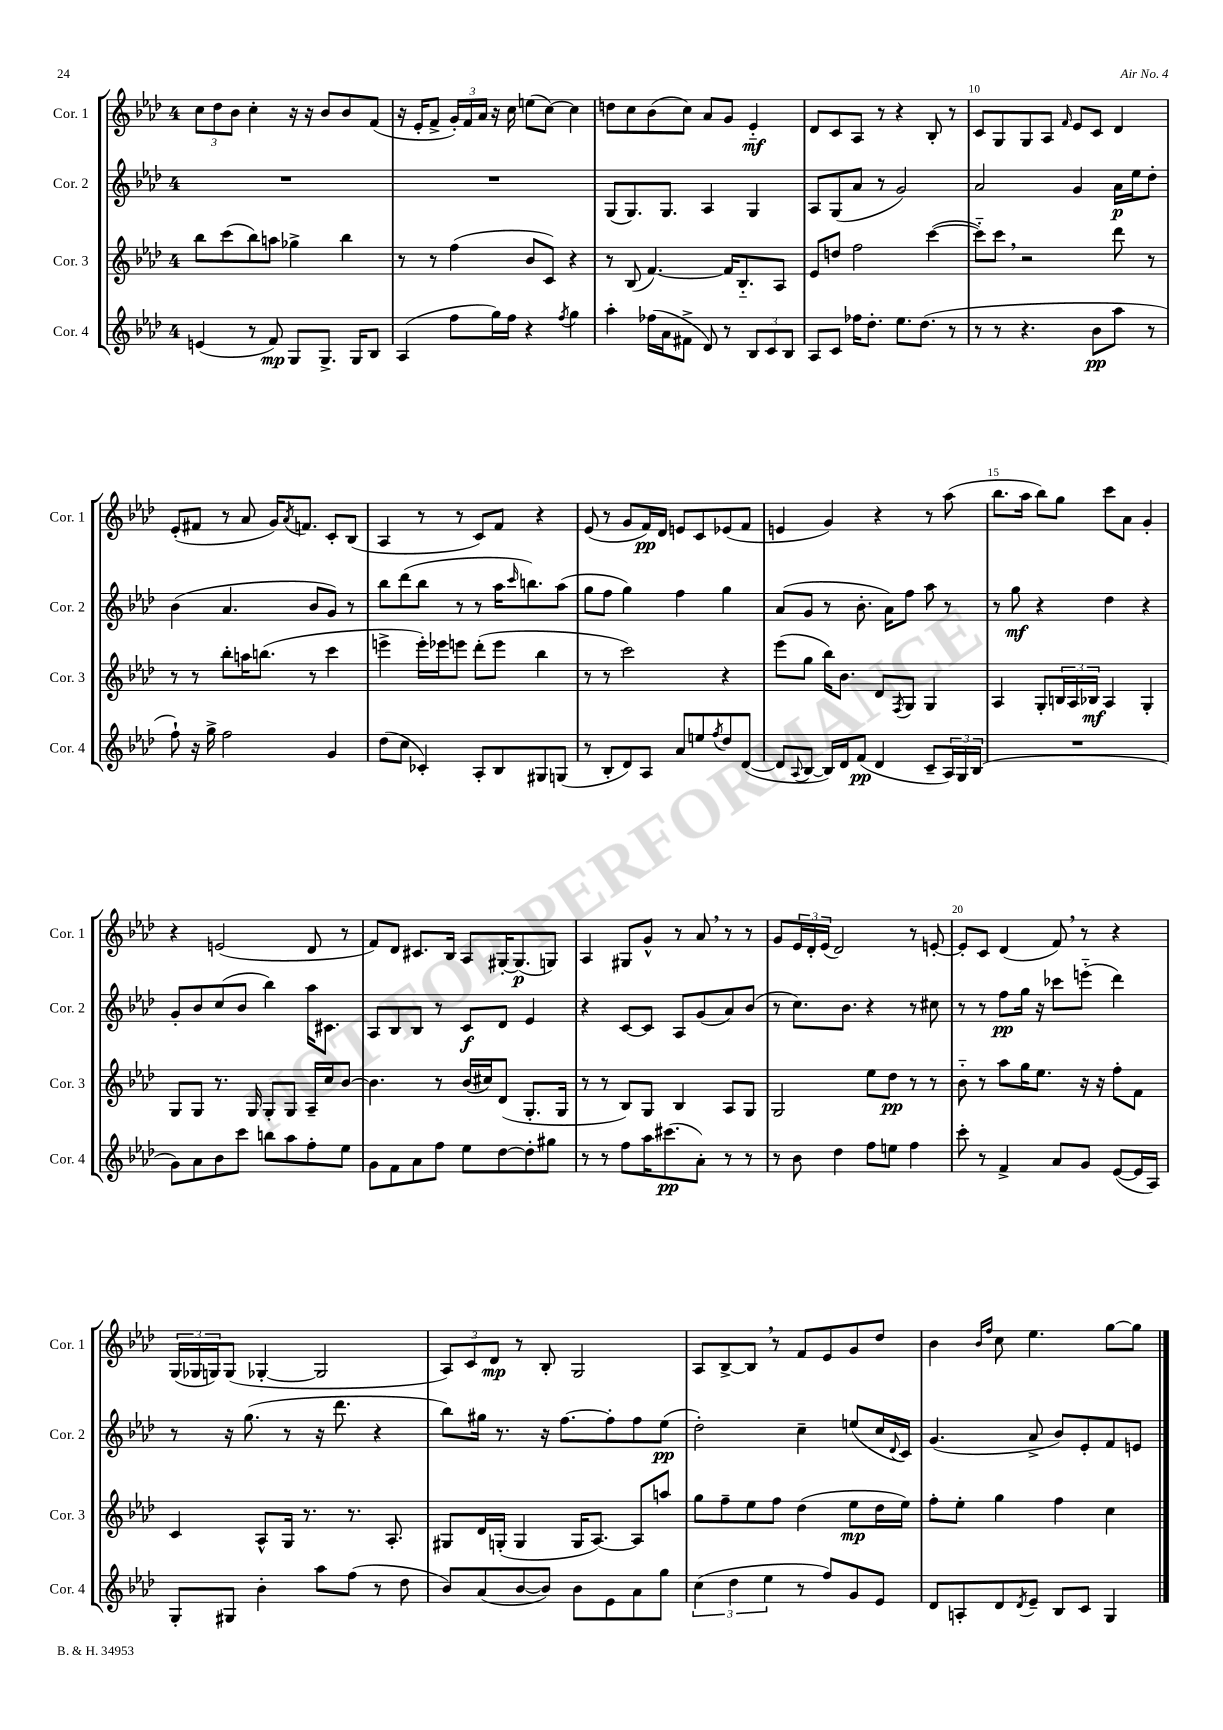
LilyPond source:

<<
\new StaffGroup <<
\new Staff = "s0" \with { instrumentName = "Cor. 1" shortInstrumentName = "Cor. 1" } {
    \clef treble \key aes \major \once \override Staff.TimeSignature.style = #'single-digit \time 4/4
    \tuplet 3/2 { c''8 des''8 bes'8 } c''4-. r16 r16 bes'8 bes'8 f'8( |
    r16 ees'16-. f'8-> \tuplet 3/2 { g'16-.) f'16 aes'16 } r16 c''16 e''8( c''8~) c''4 |
    d''8 c''8 bes'8( c''8) aes'8 g'8 ees'4-_\mf |
    des'8 c'8 aes8 r8 r4 bes8-. r8 |
    c'8 g8 g8 aes8 \grace { f'16 } ees'8 c'8 des'4 |
    ees'8-.( fis'8 r8 aes'8 g'16) \acciaccatura { aes'8 } f'8. c'8-. bes8( |
    aes4 r8 r8 c'8) f'8 r4 |
    ees'8( r8 g'8 f'16\pp) des'16 e'8 c'8 ees'8( f'8 |
    e'4 g'4) r4 r8 aes''8( |
    bes''8. aes''16 bes''8) g''8 c'''8 aes'8 g'4-. |
    r4 e'2( des'8 r8 |
    f'8) des'8 cis'8. bes16 aes8 gis16~-. gis8.\p( g8) |
    aes4 gis8 g'8-^ r8 aes'8 \breathe r8 r8 |
    g'8 \tuplet 3/2 { ees'16 des'16-. ees'16( } des'2) r8 e'8~-. |
    e'8-. c'8 des'4( f'8) \breathe r8 r4 |
    \tuplet 3/2 { g16( ges16 g16) } g8( ges4~-. ges2 |
    \tuplet 3/2 { aes8) c'8 des'8\mp } r8 bes8-. g2 |
    aes8 bes8~-> bes8 \breathe r8 f'8 ees'8 g'8 des''8 |
    bes'4 \grace { bes'16 f''16 } c''8 ees''4. g''8~ g''8 \bar "|." |
}
\new Staff = "s1" \with { instrumentName = "Cor. 2" shortInstrumentName = "Cor. 2" } {
    \clef treble \key aes \major \once \override Staff.TimeSignature.style = #'single-digit \time 4/4
    R1 |
    R1 |
    g8( g8.) g8. aes4 g4 |
    aes8 g8( aes'8 r8 g'2) |
    aes'2 g'4 aes'16\p ees''16 des''8-. |
    bes'4( aes'4. bes'8 g'8) r8 |
    bes''8 des'''8( bes''8 r8 r8 aes''16 \grace { c'''16 } b''8.) aes''8( |
    g''8 f''8 g''4) f''4 g''4 |
    aes'8( g'8 r8 bes'8.-. aes'16) f''8 aes''8 r8 |
    r8 g''8\mf r4 des''4 r4 |
    g'8-. bes'8 c''8( bes'8 bes''4) aes''16 cis'8. |
    aes8 bes8 bes8 r8 c'8\f des'8 ees'4 |
    r4 c'8~ c'8 aes8 g'8( aes'8) bes'8( |
    r8 c''8.) bes'8. r4 r8 cis''8 |
    r8 r8 f''8\pp g''16 r16 ces'''8 e'''8-_( des'''4) |
    r8 r16 g''8.( r8 r16 des'''8. r4 |
    bes''8) gis''16 r8. r16 f''8.~ f''8-. f''8 ees''8\pp( |
    des''2-.) c''4-- e''8( c''16 \appoggiatura { des'8 } c'16) |
    g'4.( aes'8-> bes'8) ees'8-. f'8 e'8 \bar "|." |
}
\new Staff = "s2" \with { instrumentName = "Cor. 3" shortInstrumentName = "Cor. 3" } {
    \clef treble \key aes \major \once \override Staff.TimeSignature.style = #'single-digit \time 4/4
    bes''8 c'''8( bes''8) a''8 ges''4-> bes''4 |
    r8 r8 f''4( bes'8 c'8) r4 |
    r8 bes8( f'4.~) f'16 bes8.-_ aes8 |
    ees'8 d''8 f''2 c'''4~( |
    c'''8-_) c'''8 \breathe r2 des'''8 r8 |
    r8 r8 bes''8-. a''16 b''8.( r8 c'''4 |
    e'''4-> e'''16-.) ees'''16 e'''8 des'''8-.( e'''8 bes''4 |
    r8 r8 c'''2) r4 |
    ees'''8( g''8 bes''16) bes'8. des'8 \acciaccatura { f8 } g8 g4 |
    aes4 g8-. \tuplet 3/2 { b16 aes16 bes16\mf } aes4 g4-. |
    g8 g8 r8. g16 g8-. g8 aes16-- c''16 bes'8~ |
    bes'4. r8 bes'16( cis''16) des'8( g8.-. g16 |
    r8 r8 bes8) g8 bes4 aes8 g8 |
    g2 ees''8 des''8\pp r8 r8 |
    bes'8-_ r8 aes''8 g''16 ees''8. r16 r16 f''8-. f'8 |
    c'4 aes8-^ g16 r8. r8. aes8.-. |
    gis8 des'16 g16-.( g4 g16 aes8.~) aes8 a''8 |
    g''8 f''8-- ees''8 f''8 des''4( ees''8\mp des''16 ees''16) |
    f''8-. ees''8-. g''4 f''4 c''4 \bar "|." |
}
\new Staff = "s3" \with { instrumentName = "Cor. 4" shortInstrumentName = "Cor. 4" } {
    \clef treble \key aes \major \once \override Staff.TimeSignature.style = #'single-digit \time 4/4
    e'4( r8 f'8\mp) g8 g8.-> g16 bes8 |
    aes4( f''8 g''16) f''16 r4 \acciaccatura { f''8 } g''4 |
    aes''4-. fes''16( aes'16 fis'8-> des'8) r8 \tuplet 3/2 { bes8 c'8 bes8 } |
    aes8 c'8 fes''16 des''8.-. ees''8. des''8.( r8 |
    r8 r8 r4. bes'8\pp aes''8 r8 |
    f''8-!) r16 g''16-> f''2 g'4 |
    des''8( c''8 ces'4-.) aes8-. bes8 gis8 g8( |
    r8 bes8-. des'8) aes8 aes'8 e''8 \acciaccatura { f''8 } des''8 des'8~( |
    des'8 \appoggiatura { aes8 } bes8~ bes16) des'16 f'8\pp( des'4 c'8-- \tuplet 3/2 { aes16) g16 bes16( } |
    R1 |
    g'8) aes'8 bes'8 c'''8 b''8 aes''8 f''8-. ees''8 |
    g'8 f'8 aes'8 f''8 ees''8 des''8~ des''8-. gis''8 |
    r8 r8 f''8 aes''16 cis'''8.\pp( aes'8-.) r8 r8 |
    r8 bes'8 des''4 f''8 e''8 f''4 |
    c'''8-. r8 f'4-> aes'8 g'8 ees'8~( ees'16 aes16) |
    g8-. gis8 bes'4-. aes''8 f''8( r8 des''8 |
    bes'8) aes'8( bes'8~ bes'8) bes'8 ees'8 aes'8 g''8 |
    \tuplet 3/2 { c''4( des''4 ees''4 } r8 f''8) g'8 ees'8 |
    des'8 a8-. des'8 \acciaccatura { des'8 } ees'8-- bes8 c'8 g4 \bar "|." |
}
>>
>>
\layout { \context { \Score currentBarNumber = #6 \override BarNumber.break-visibility = ##(#f #t #t) barNumberVisibility = #(every-nth-bar-number-visible 5) } }
